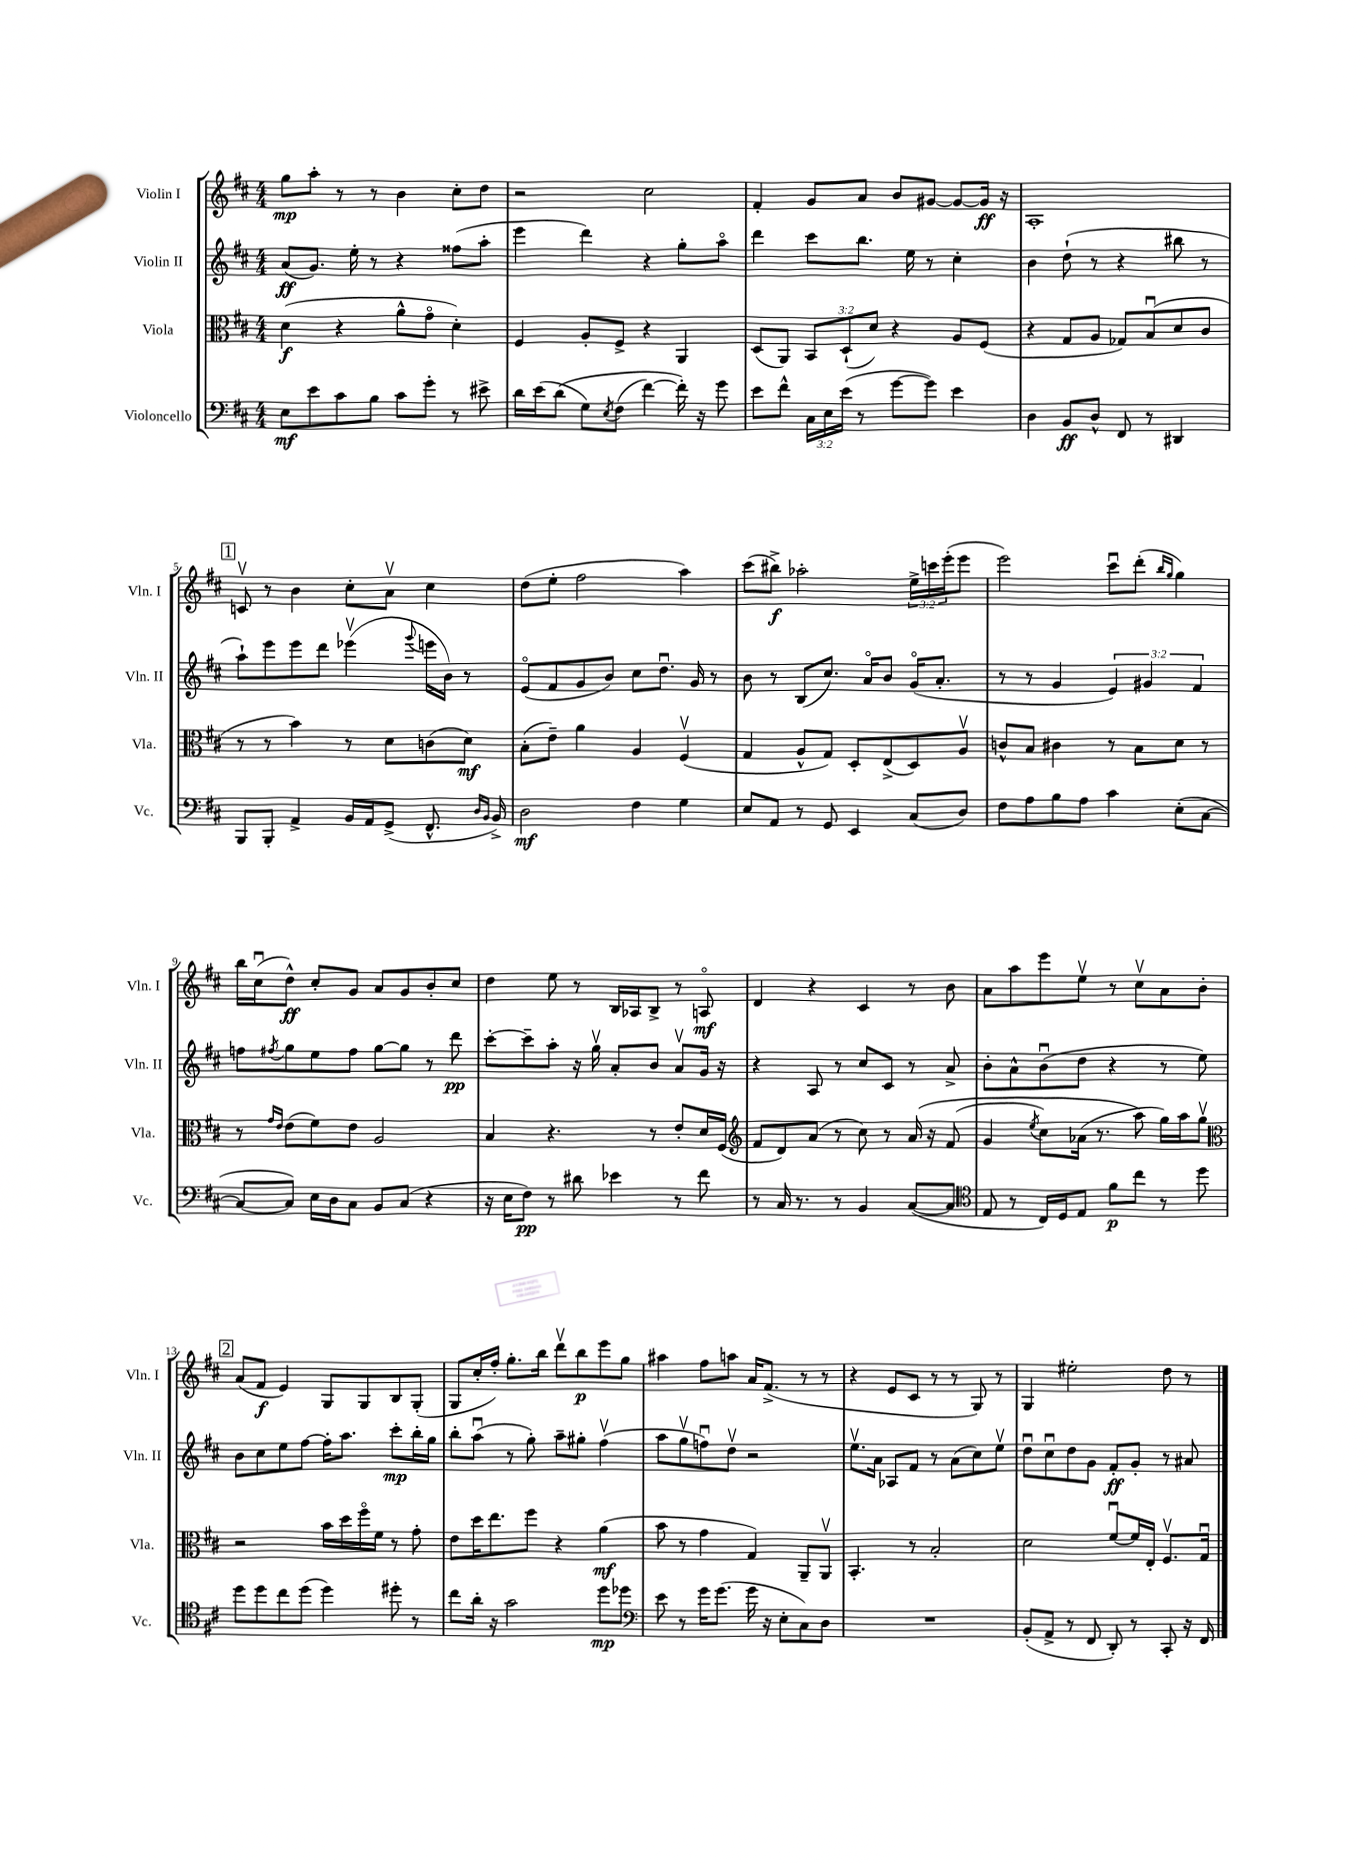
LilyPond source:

<<
\new StaffGroup <<
\new Staff = "s0" \with { instrumentName = "Violin I" shortInstrumentName = "Vln. I" } {
    \clef treble \key d \major \numericTimeSignature \time 4/4 \override Staff.TupletNumber.text = #tuplet-number::calc-fraction-text
    g''8\mp a''8-. r8 r8 b'4 cis''8-. d''8 |
    r2 cis''2 |
    fis'4-. g'8 a'8 b'8 gis'8~ gis'8~ gis'16\ff r16 |
    a1-. |
    \mark \markup { \box "1" } c'8\upbow r8 b'4 cis''8-. a'8\upbow cis''4 |
    d''8( e''8-. fis''2 a''4) |
    cis'''8( bis''8->\f) aes''2-. \tuplet 3/2 { e''16-> c'''16 e'''16-.( } e'''8 |
    e'''2) cis'''8\downbow d'''8-.( \grace { b''16 g''16 } g''4) |
    b''16 cis''16\downbow( d''8-^\ff) cis''8-. g'8 a'8 g'8 b'8-. cis''8 |
    d''4 e''8 r8 b16 aes16 b8-> r8 a8\flageolet\mf |
    d'4 r4 cis'4 r8 b'8 |
    a'8 a''8 e'''8 e''8\upbow r8 cis''8\upbow a'8 b'8-. |
    \mark \markup { \box "2" } a'8( fis'8\f e'4) g8 g8 b8 g8-.( |
    g8 cis''16-. fis''16-.) g''8.-. b''16 d'''8\upbow b''8\p e'''8 g''8 |
    ais''4 fis''8 a''8 a'16 fis'8.->( r8 r8 |
    r4 e'8 cis'8 r8 r8 g8) r8 |
    g4 eis''2-. d''8 r8 \bar "|." |
}
\new Staff = "s1" \with { instrumentName = "Violin II" shortInstrumentName = "Vln. II" } {
    \clef treble \key d \major \numericTimeSignature \time 4/4 \override Staff.TupletNumber.text = #tuplet-number::calc-fraction-text
    a'8\ff( g'8.) e''16-. r8 r4 fisis''8( a''8-. |
    e'''4 d'''4) r4 g''8-. a''8\flageolet |
    d'''4 cis'''8 b''8. e''16 r8 cis''4-. |
    b'4 d''8-!( r8 r4 bis''8 r8 |
    \mark \markup { \box "1" } a''8-!) e'''8 e'''8 d'''8 ees'''4\upbow( \appoggiatura { g'''8 } e'''16 b'16) r8 |
    e'8\flageolet( fis'8 g'8 b'8) cis''8 d''8.\downbow g'16 r8 |
    b'8 r8 b8( cis''8.) a'16\flageolet b'8 g'16\flageolet( a'8.-. |
    r8 r8 g'4 \tuplet 3/2 { e'4) gis'4 fis'4 } |
    f''8 \acciaccatura { fis''8 } g''8 e''8 fis''8 g''8~ g''8 r8 d'''8\pp |
    cis'''8~-. cis'''8-- a''8-. r16 g''16\upbow a'8-. b'8 a'8\upbow g'16 r16 |
    r4 a8 r8 cis''8 cis'8 r8 a'8-> |
    b'8-. a'8-^ b'8\downbow( d''8 r4 r8 e''8) |
    \mark \markup { \box "2" } b'8 cis''8 e''8 fis''8~ fis''16-. a''8. cis'''8-.\mp b''16-. g''16 |
    b''8-. a''8\downbow( r8 g''8-.) a''8-- gis''8-. fis''4\upbow( |
    a''8 g''8\upbow f''8\downbow) d''8\upbow r2 |
    e''8.\upbow a'16 aes8 fis'8 r8 a'8( cis''8) e''8\upbow |
    d''8\downbow cis''8\downbow d''8 g'8 fis'8-.\ff g'8-. r8 ais'8 \bar "|." |
}
\new Staff = "s2" \with { instrumentName = "Viola" shortInstrumentName = "Vla." } {
    \clef alto \key d \major \numericTimeSignature \time 4/4 \override Staff.TupletNumber.text = #tuplet-number::calc-fraction-text
    d'4\f( r4 a'8-^ g'8\flageolet d'4-.) |
    fis4 a8-. fis8-> r4 a,4 |
    d8( a,8) \tuplet 3/2 { b,8 d8-!( d'8) } r4 a8 fis8( |
    r4 g8 a8 ges8) b8\downbow( d'8 cis'8 |
    \mark \markup { \box "1" } r8 r8 b'4) r8 d'8 c'8( d'8\mf) |
    b8-.( e'8--) a'4 a4 fis4\upbow( |
    g4 a8-^ g8) d8-. e8->( d8) a8\upbow |
    c'8-^ b8 cis'4 r8 b8 d'8 r8 |
    r8 \grace { g'16 e'16 } e'8( fis'8) e'8 a2 |
    b4 r4. r8 e'8-. d'16 fis16( |
    \clef treble fis'8 d'8) a'8( r8 cis''8) r8 a'16\( r16 fis'8( |
    g'4 \acciaccatura { e''8 } cis''8) aes'16( r8. a''8\) g''16) a''16 g''8\upbow |
    \mark \markup { \box "2" } \clef alto r2 b'16 d''16 fis''16\flageolet fis'16 r8 g'8-. |
    e'8 d''16 e''8. fis''8 r4 a'4\mf( |
    b'8 r8 g'4 g4) a,8-- a,8\upbow |
    b,4.-. r8 b2-. |
    d'2 fis'8~\downbow fis'16 e16-. fis8.\upbow g16\downbow \bar "|." |
}
\new Staff = "s3" \with { instrumentName = "Violoncello" shortInstrumentName = "Vc." } {
    \clef bass \key d \major \numericTimeSignature \time 4/4 \override Staff.TupletNumber.text = #tuplet-number::calc-fraction-text
    e8\mf e'8 cis'8 b8 cis'8 g'8-. r8 eis'8-> |
    d'16 e'16( d'8\( g8) \acciaccatura { e8 } fis8( fis'4~) fis'16-.\) r16 g'8 |
    e'8 fis'8-^ \tuplet 3/2 { cis16 e16 e'16( } r8 g'8~ g'8) e'4 |
    d4 b,8\ff d8-^ fis,8 r8 dis,4 |
    \mark \markup { \box "1" } b,,8 b,,8-. a,4-> b,16 a,16 g,8->( fis,8.-^ \grace { d16 b,16 } b,16->) |
    d2\mf fis4 g4 |
    e8 a,8 r8 g,8 e,4 cis8( d8) |
    fis8 a8 b8 a8 cis'4 e8-.( cis8~ |
    cis8~ cis8) e16 d16 cis8 b,8 cis8( r4 |
    r16 e16 fis8\pp) r8 dis'8 ees'4 r8 fis'8 |
    r8 cis16 r8. r8 b,4 cis8~( cis8 |
    \clef tenor e8 r8 cis16) d16 e8 fis'8\p cis''8 r8 d''8 |
    \mark \markup { \box "2" } d''8 d''8 cis''8 d''8( d''4) dis''8-. r8 |
    cis''8 a'16-. r16 g'2 d''8\mp des''8 |
    \clef bass e'8 r8 g'16 g'8.( g'16 r16 e8-. cis8) d8 |
    R1 |
    b,8-.( a,8-> r8 fis,8 d,8-.) r8 cis,8-. r16 fis,16 \bar "|." |
}
>>
>>
